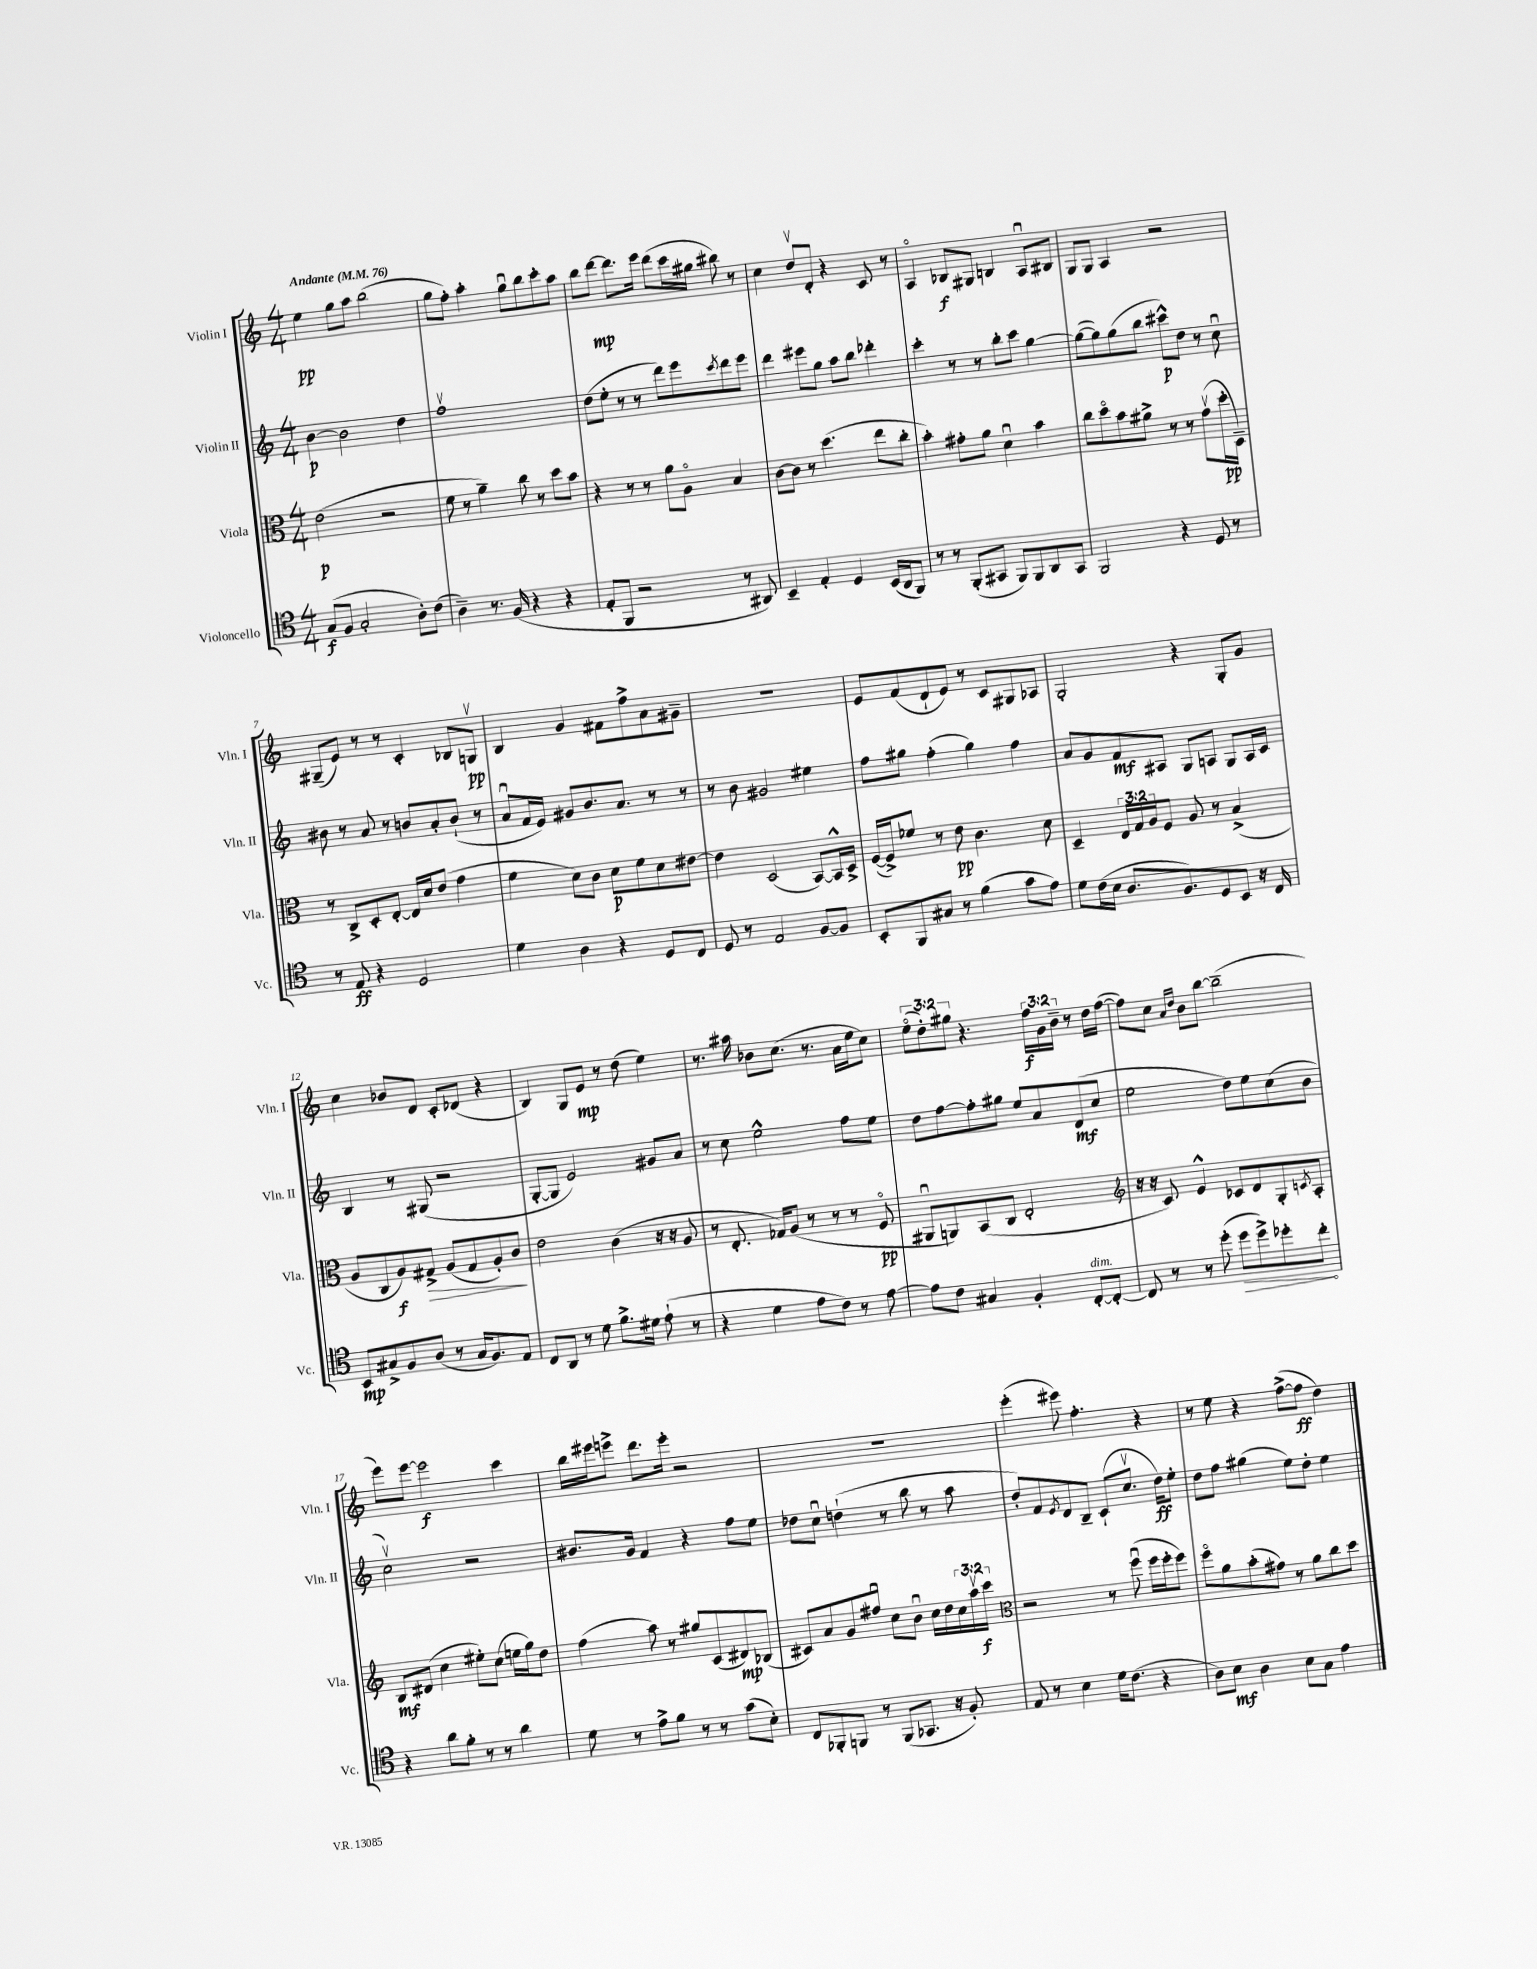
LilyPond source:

<<
\new StaffGroup <<
\new Staff = "s0" \with { instrumentName = "Violin I" shortInstrumentName = "Vln. I" } {
    \clef treble \key c \major \numericTimeSignature \time 4/4 \override Staff.TupletNumber.text = #tuplet-number::calc-fraction-text \tempo "Andante" 4 = 76
    e''4\pp g''8 a''8 b''2( |
    g''8 f''8-.) a''4-. g''8\downbow b''8 c'''8-. a''8 |
    b''8 d'''8~\mp d'''8. e'''16 d'''8( c'''16 gis''16 bis''8) r8 |
    c''4 d''8\upbow d'8-. r4 c'8 r8 |
    a4\flageolet bes8\f gis8 b4 a8\downbow bis8 |
    g8 g8 a4 r2 |
    gis8--( e'8) r8 r8 c'4-. bes8 g8\upbow\pp |
    b4 g'4 fis'8 f''8-> a'8 gis'8-- |
    R1 |
    e'8 f'8( d'8-! e'8) r8 c'8 gis8 aes8 |
    g2-. r4 g8-. g'8 |
    c''4 bes'8 d'8 c'8-. des'8( r4 |
    b4) g8 e'8\mp r8 d''8( e''4) |
    r8. ais''16 bes'8 c''8.( r8. a'16 e''16 c''8) |
    \tuplet 3/2 { e''8\flageolet( d''8-.) gis''8 } r4. \tuplet 3/2 { f''16\f g'16 b'16-- } r8 d''16 f''16~( |
    f''8) c''8 \grace { a'16 d''16 } b'8 b''8~ b''2--( |
    e'''8) e'''8~ e'''2\f c'''4 |
    b''16 eis'''16 e'''8-> d'''8. e'''16-. r2 |
    r1 |
    e'''4-.( eis'''8) f''4.-. r4 |
    r8 e''8 r4 f''8~->( f''8\ff d''4) \bar "|." |
}
\new Staff = "s1" \with { instrumentName = "Violin II" shortInstrumentName = "Vln. II" } {
    \clef treble \key c \major \numericTimeSignature \time 4/4
    b'4~\p b'2 d''4 |
    f''1\upbow |
    d''8( e''8-. r8 r8 d'''8) e'''8 \acciaccatura { c'''8 } d'''8 e'''8 |
    d'''4 eis'''8 g''8 a''8 b''8 des'''4-. |
    c'''4-. r8 r8 b''8-. c'''8 g''4~ |
    g''8~( g''8) g''8( b''8 cis'''8-^\p) d''8 r8 c''8\downbow |
    bis'8 r8 a'8 r8 b'8 a'8-. b'8-!( r8 |
    a'8\downbow f'16 e'16) gis'8 b'8. a'8. r8 r8 |
    r8 b'8 gis'2 eis''4 |
    f''8 gis''8 f''4-.( gis''4) f''4 |
    a'8 g'8 f'8\mf ais8 g8 a8 g8 a16 c'16 |
    b4 r8 gis8( r2 |
    g8~-. g8 e'2) gis'8 a'8 |
    r8 c''8 e''2-^ f''8 e''8 |
    d''8 f''8~ f''8-. gis''8 e''8 a'8 d'8\mf( c''8 |
    e''2 d''8) e''8 c''8( b'8 |
    c''2\upbow) r2 |
    bis'8. g'16 f'4 r4 f''8 e''8 |
    des''8 c''8\downbow d''4-!( r8 b''8 r8 a''8 |
    d''8-.) f'8 \acciaccatura { e'8 } d'8 b8-- c'8-!( c''8.\upbow d''16\ff) e''8-. |
    d''8 f''8 gis''4( e''8) d''8-. e''4 \bar "|." |
}
\new Staff = "s2" \with { instrumentName = "Viola" shortInstrumentName = "Vla." } {
    \clef alto \key c \major \numericTimeSignature \time 4/4 \override Staff.TupletNumber.text = #tuplet-number::calc-fraction-text
    e'2\p( r2 |
    f'8 r8 a'4--) c''8 r8 d''8 b'8 |
    r4 r8 r8 a'8 a8\flageolet b4 |
    c'8~ c'8 r8 d''4.( e''8 c''8-. |
    b'4-.) gis'8-. a'8 d'4\downbow b'4 |
    c''8 d''8\flageolet b'8 ais'8-> r8 r8 g'8\upbow( d''16-.\pp d16--) |
    r8 c8-> d8-. e8~-. e16 d'16 e'8( g'4 |
    f'4 d'8) c'8 d'8\p f'8 d'8 eis'8~ |
    eis'4 d2( b,8~) b,16-^ d16-> |
    f16~( f16->) fes'8 r8 e'8\pp c'4. d'8 |
    d4-- \tuplet 3/2 { e16 g16 a16 } f8 a8 r8 b4->( |
    a8 c8 a8\f) gis8->\> a8( gis8 a8-.) c'8\! |
    e'2 c'4( r16 r16 a8 |
    r8 e8.-. ges16) a8( r8 r8 r8 f8\flageolet\pp |
    ais,8\downbow a,8) b,8( c8 e2-. |
    \clef treble r16 r16 c'8) e'4-^ ces'8 d'8 g8-. \acciaccatura { c'8 } a8-. |
    b8\mf dis'8( c''4 eis''8-.) c''8( e''16 g''16) d''8 |
    f''4( a''8) r8 gis''8 c'8( dis'8\mp) bes8( |
    cis'8) a'8 g'8 fis''8\downbow c''8 b'8\downbow c''16 d''16 \tuplet 3/2 { c''16 a''16\upbow c'''16\f } |
    \clef alto r2 r8 f''8\downbow( f''16 f''16-. f''8) |
    f''8\flageolet a'8 b'8-.( gis'8) r8 a'8 c''8 d''8 \bar "|." |
}
\new Staff = "s3" \with { instrumentName = "Violoncello" shortInstrumentName = "Vc." } {
    \clef tenor \key c \major \numericTimeSignature \time 4/4
    g8\f( f8 g2-. a8-.) c'8( |
    a4--) r8. f16( r4 r4 |
    e8-. f,8 r2 r8 ais,8) |
    b,4-- e4-. d4 b,16( a,16 f,8) |
    r8 r8 f,8-.( gis,8 f,8) f,8 a,8 gis,8 |
    f,2 r4 d8 r8 |
    r8 e8\ff r4 d2 |
    d'4 a4 r4 d8 c8 |
    d8 r8 e2 f8~ f8 |
    b,8-. f,8 gis8 r8 f'4( g'8 e'8) |
    d'8 c'16( b16 a8. f8.) d8 b,8 r16 c16 |
    b,8\mp gis8-> f8 a8( r8 gis16 f8.) e8 |
    c8 a,8 r8 d'8 f'8.-> dis'16 e'8-!( r8 |
    r4 d'4 e'8 c'8) r8 e'8~ |
    e'8 c'8 gis4 f4-. c8~-.^\markup { \italic "dim." } c8~-. |
    c8 r8 r8 d''8-.( \once \override Hairpin.circled-tip = ##t d''8\> d''8->) des''8-. c''8-.\! |
    r4 a'8 f'8-. r8 r8 a'4 |
    d'8 r8 e'8-> f'8 r8 r8 g'8( b8-.) |
    c8 fes,8-. f,8 r8 f,8( ges,8. r16 f8-.) |
    e8 r8 b4 d'16 c'8.( r4 |
    a8) b8\mf a4 b8 g8 e'4 \bar "|." |
}
>>
>>
